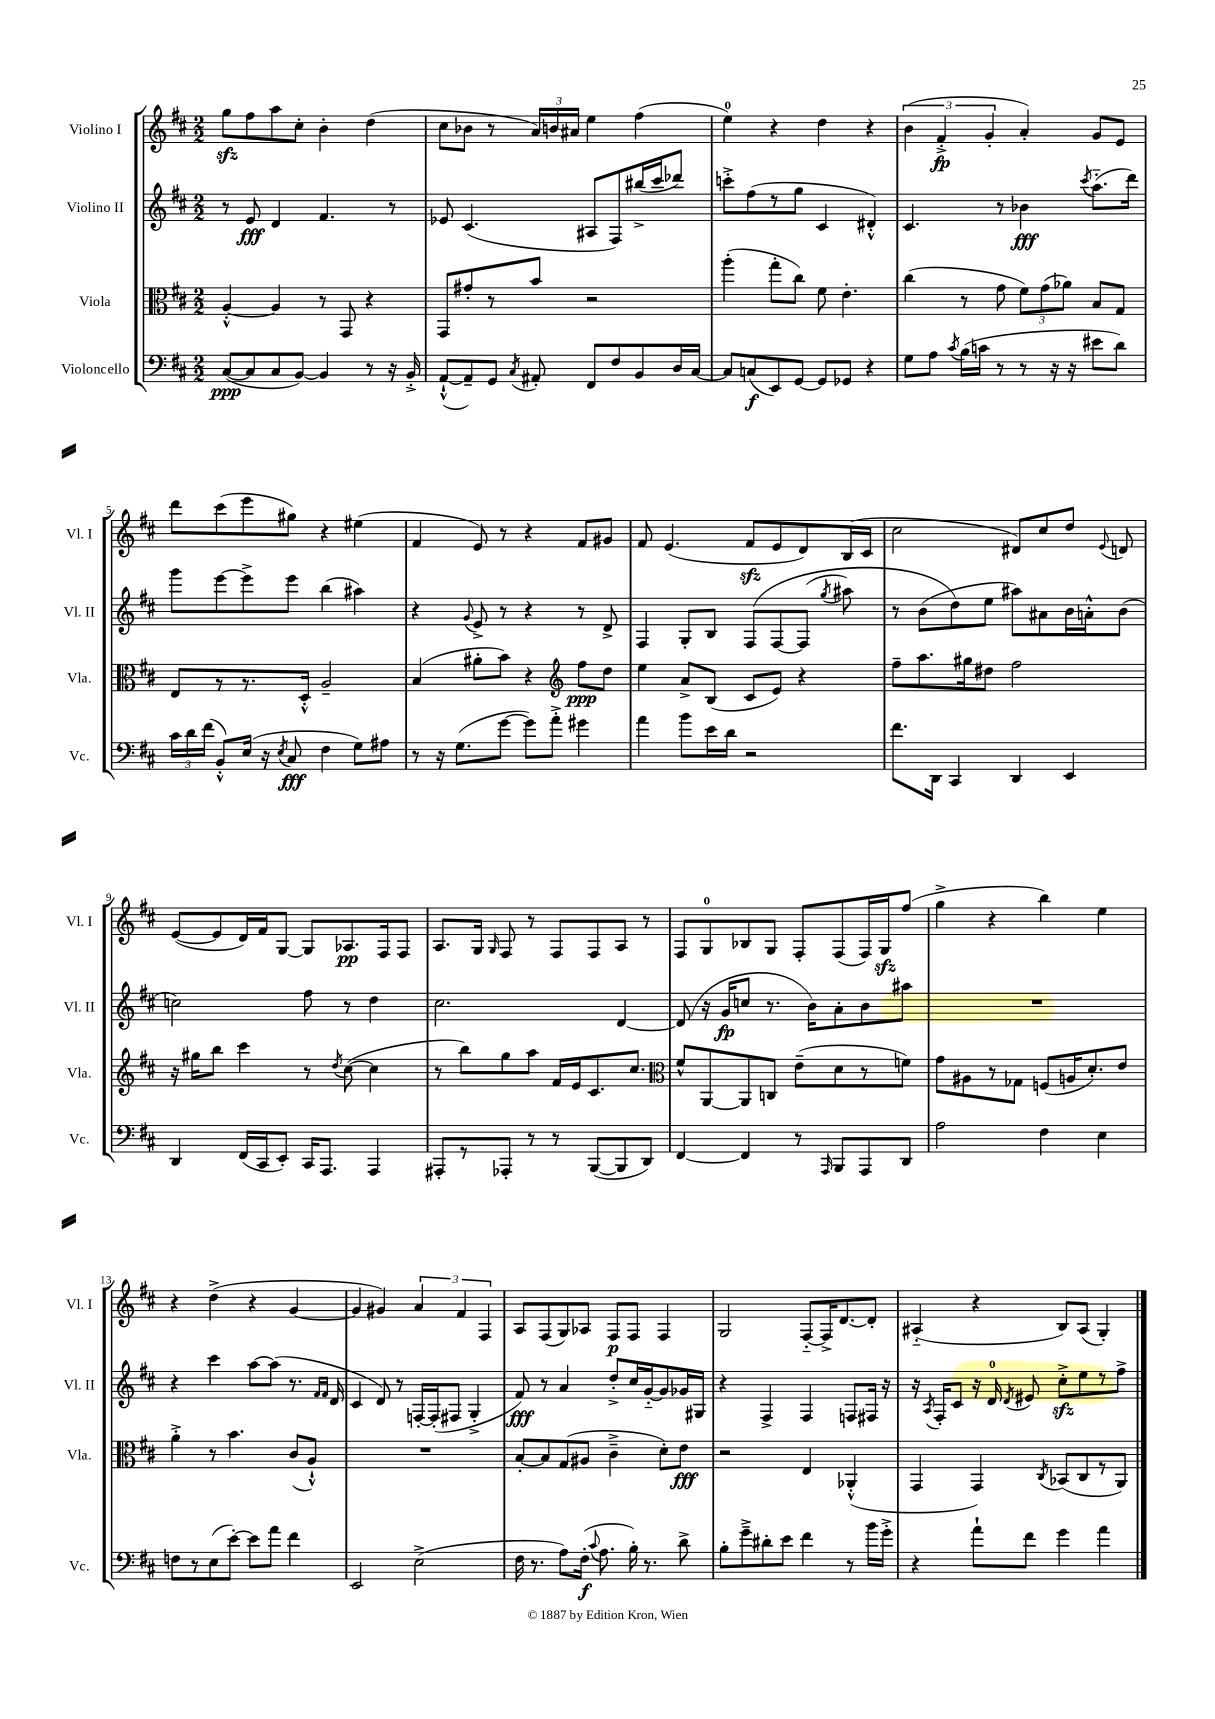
<<
\new StaffGroup <<
\new Staff = "s0" \with { instrumentName = "Violino I" shortInstrumentName = "Vl. I" } {
    \clef treble \key d \major \numericTimeSignature \time 2/2
    \autoBeamOff g''8[\sfz fis''8 a''8 cis''8]-. b'4-. d''4( |
    cis''8[ bes'8] r8 \tuplet 3/2 { a'16[) b'16 ais'16] } e''4 fis''4( |
    e''4-0) r4 d''4 r4 |
    \tuplet 3/2 { b'4( fis'4-.->\fp g'4-. } a'4-.) g'8[ e'8] |
    d'''8[ cis'''8( e'''8 gis''8]) r4 eis''4( |
    fis'4 e'8) r8 r4 fis'8[ gis'8] |
    fis'8 e'4.( fis'8[\sfz e'8 d'8) b16( cis'16] |
    cis''2 dis'8[) cis''8 d''8] \appoggiatura { e'8 } d'8 |
    e'8[~( e'8 d'16) fis'16 g8]~ g8[ aes8.\pp fis16 fis8] |
    a8.[ g16] \grace { g16 } fis8 r8 fis8[ fis8 a8] r8 |
    fis8[ g8-0 bes8 g8] fis8[-. fis8( fis16) g16\sfz fis''8]( |
    g''4-> r4 b''4) e''4 |
    r4 d''4->( r4 g'4~ |
    g'4 gis'4) \tuplet 3/2 { a'4 fis'4 fis4 } |
    a8[ fis8( g8) aes8] fis8[\p fis8] fis4 |
    g2 fis8[~-_ fis16-> d'8.~ d'8]-. |
    ais4-_( r4 b8[) ais8]( g4-.) \bar "|." |
}
\new Staff = "s1" \with { instrumentName = "Violino II" shortInstrumentName = "Vl. II" } {
    \clef treble \key d \major \numericTimeSignature \time 2/2
    \autoBeamOff r8 e'8\fff d'4 fis'4. r8 |
    ees'8 cis'4.( ais8[ fis8) bis''16->( cis'''16 des'''8]) |
    c'''8[-.-> fis''8( r8 g''8] cis'4 dis'4-.-^) |
    cis'4. r8 bes'4\fff \acciaccatura { cis'''8 } a''8.[-_( d'''16]) |
    g'''8[ e'''8~ e'''8-> e'''8] b''4( ais''4) |
    r4 \appoggiatura { g'8 } e'8-> r8 r4 r8 d'8-> |
    fis4 g8[-. b8] fis8[\( fis8~ fis8]( \acciaccatura { g''8 } ais''8) |
    r8 b'8[( d''8\) e''8] ais''8[) ais'8 b'16 a'16-.-^ b'8]( |
    c''2) fis''8 r8 d''4 |
    cis''2. d'4~ |
    d'8( r16 g'16[\fp c''8] r8. b'16[) a'8-. b'8 ais''8] |
    R1 |
    r4 cis'''4 a''8[~ a''8]( r8. \grace { fis'16[ fis'16] } d'16 |
    cis'4 d'8) r8 f16[~-. f16-.( fis8] g4-.-> |
    fis'8\fff) r8 a'4 d''8[-.-> cis''16 g'16~-_ g'8 ges'16 gis16] |
    r4 fis4-> fis4 f8[ fis16] r16 |
    r16 \acciaccatura { a8 } fis16[-. cis'8] r16 d'16-0 \acciaccatura { d'8 } eis'8 cis''8[-.->\sfz e''8 r8 fis''8]-> \bar "|." |
}
\new Staff = "s2" \with { instrumentName = "Viola" shortInstrumentName = "Vla." } {
    \clef alto \key d \major \numericTimeSignature \time 2/2
    \autoBeamOff a4~-.-^ a4 r8 g,8 r4 |
    g,8[ gis'8-. r8 b'8] r2 |
    a''4-.( g''8[-. cis''8]) fis'8 e'4.-. |
    cis''4( r8 g'8 \tuplet 3/2 { fis'8[) g'8( aes'8]) } b8[ g8] |
    e8[ r8 r8. d16]-.-^ a2-- |
    b4( ais'8[-. b'8]) r4 \clef treble fis''8[\ppp d''8] |
    e''4 a'8[-> b8]( cis'8[ e'8]) r4 |
    fis''8[-- a''8. gis''16 dis''8] fis''2 |
    r16 gis''16[ b''8] cis'''4 r8 \acciaccatura { d''8 } cis''8~( cis''4 |
    r8 b''8[) g''8 a''8] fis'16[ e'16 cis'8. cis''8.] |
    \clef alto fis'8[-^ a,8~ a,8 c8] e'8[--( d'8 r8 f'8]) |
    g'8[ ais8 r8 ges8] f8[( a16 d'8.-.) e'8] |
    a'4-.-> r8 b'4. cis'8[( a8]-!-^) |
    R1 |
    b8[~-. b8 g8( ais8] cis'4---> d'8[-.) e'8]\fff |
    r2 e4 aes,4-.-^( |
    g,4 g,4) \acciaccatura { cis8 } bes,8[( cis8 r8 a,8]) \bar "|." |
}
\new Staff = "s3" \with { instrumentName = "Violoncello" shortInstrumentName = "Vc." } {
    \clef bass \key d \major \numericTimeSignature \time 2/2
    \autoBeamOff cis8[~\ppp( cis8 cis8 b,8]~) b,4 r8 r16 b,16-.-> |
    a,8[~-!-^( a,8--) g,8] \acciaccatura { cis8 } ais,8-. fis,8[ fis8 b,8 d16 cis16]~ |
    cis8[ c8\f( e,8) g,8]~ g,8[ ges,8] r4 |
    g8[ a8] \acciaccatura { cis'8 } b16[( c'16] r8 r8 r16 r16 eis'8[ d'8]) |
    \tuplet 3/2 { cis'16[ d'16 fis'16]( } b,8[-.-^) e16]( r16 \acciaccatura { e8 } cis8\fff fis4 g8[) ais8] |
    r8 r16 g8.[( g'8]~ g'8[) a'8]-.-> gis'4 |
    a'4 b'8[ e'16 d'16] r2 |
    fis'8.[ d,16] cis,4 d,4 e,4 |
    d,4 fis,16[( cis,16 e,8]-.) cis,16[ a,,8.] a,,4 |
    ais,,8[-. r8 aes,,8]-. r8 r8 b,,8[~( b,,8 d,8]) |
    fis,4~ fis,4 r8 \grace { a,,16 } b,,8[ a,,8 d,8] |
    a2 fis4 e4 |
    f8[ r8 e8( e'8]~-.) e'8[ a'8] fis'4 |
    e,2 e2->( |
    fis16 r8. a8[) fis16]-.\f( \appoggiatura { cis'8 } a8. b16-.) r8. d'8-> |
    b8[-. g'8---> dis'8-. e'8] fis'4 r8 b'16[ g'16]-.-> |
    r4 a'8[-! fis'8] g'4 a'4 \bar "|." |
}
>>
>>
